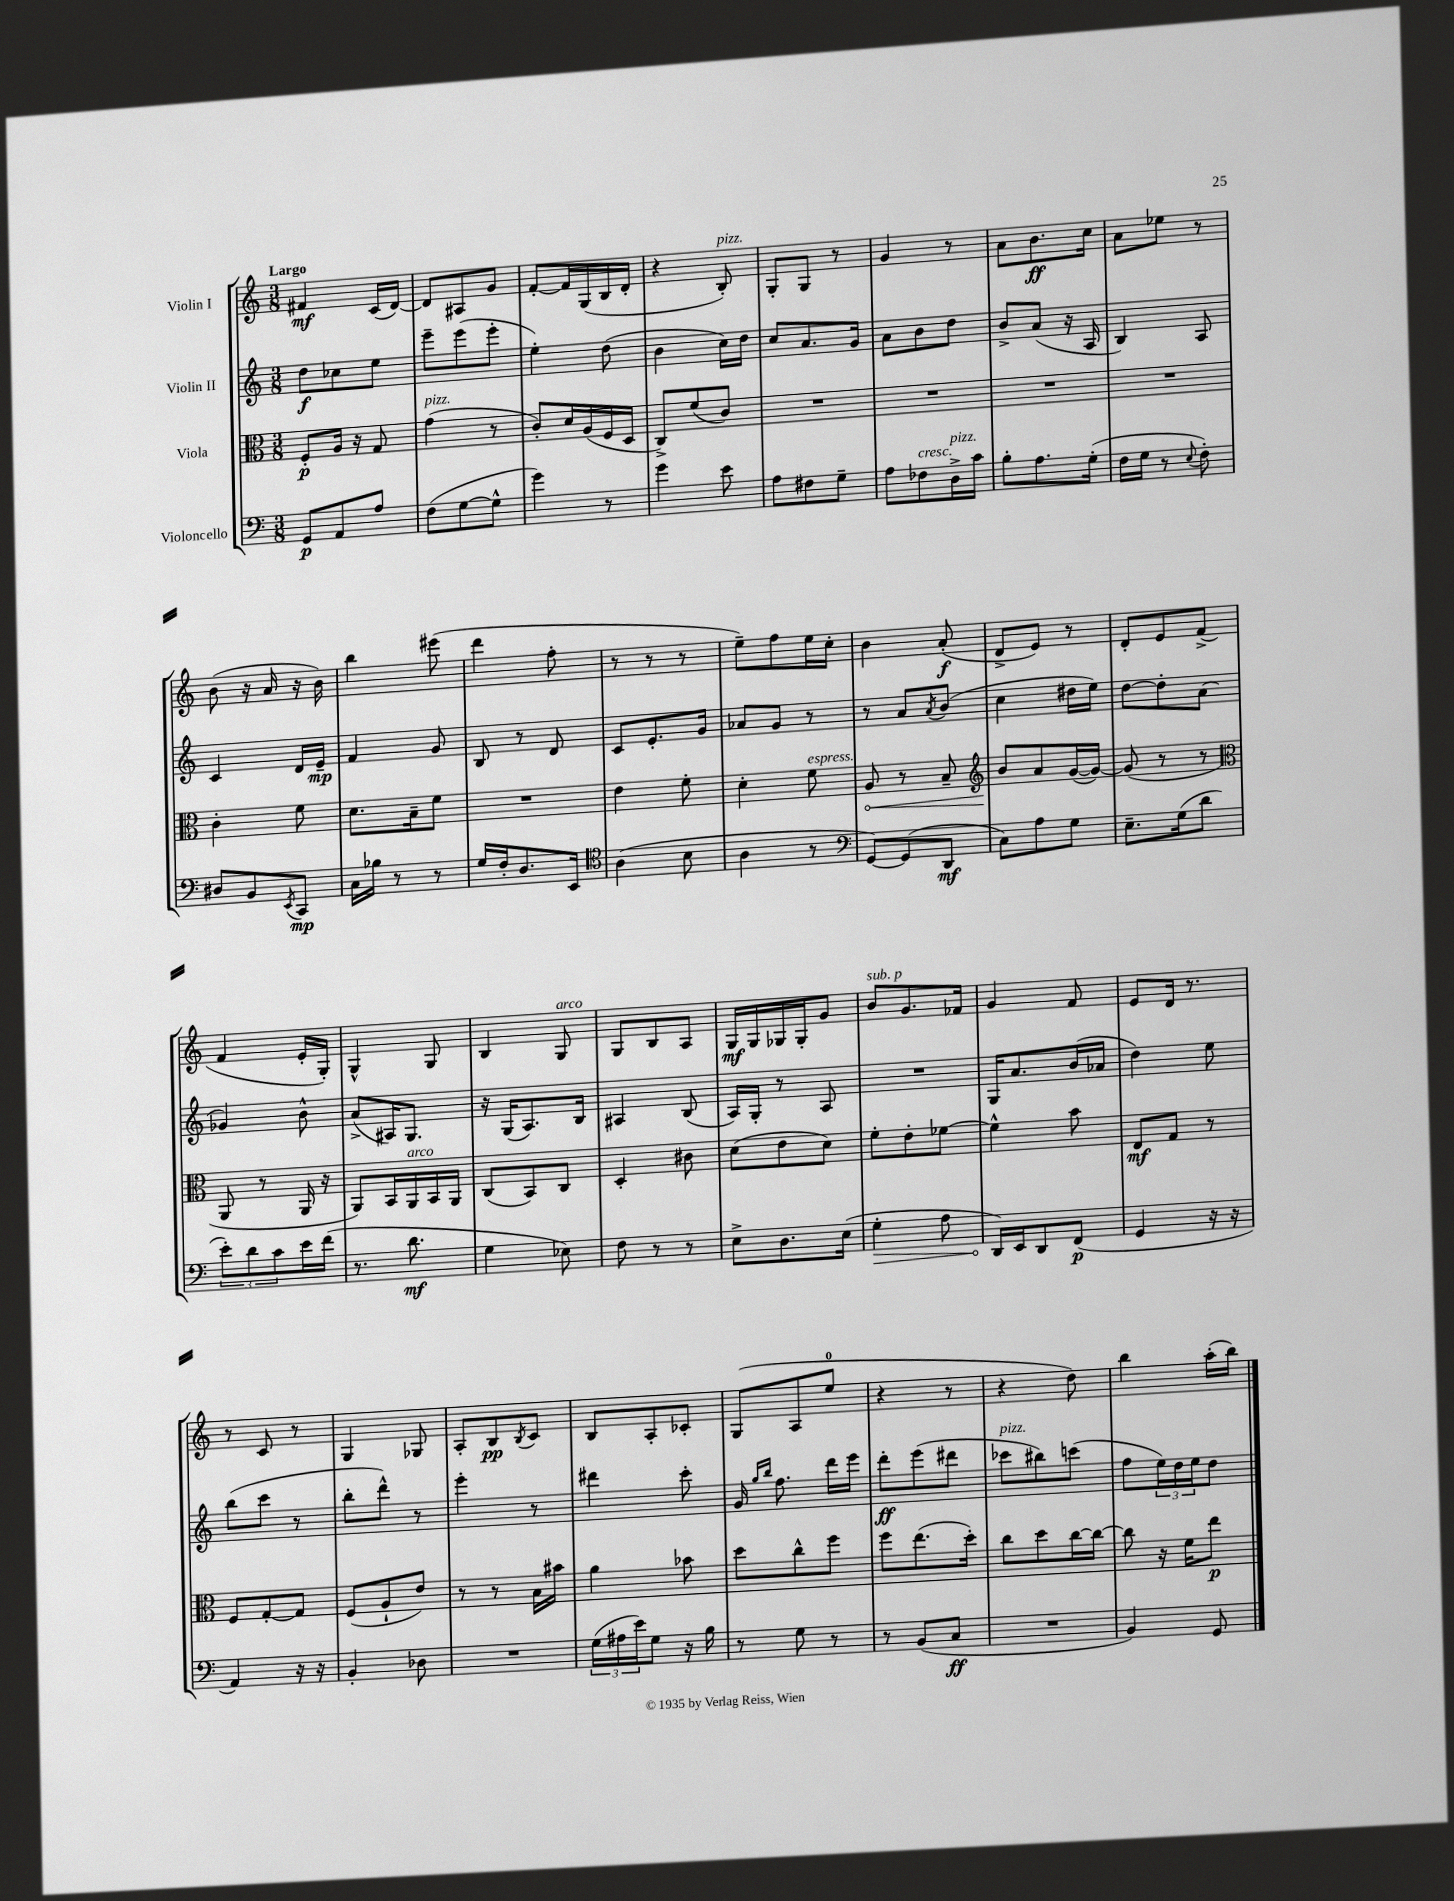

**kern	**kern	**kern	**kern
*staff4	*staff3	*staff2	*staff1
*clefF4	*clefC3	*clefG2	*clefG2
*k[]	*k[]	*k[]	*k[]
*M3/8	*M3/8	*M3/8	*M3/8
8GG/L	8F'/L	8dd\L	4f#/
8AA/	16A/Jk	8cc-\	.
.	16r	.	.
8A/J	8G/	8ee\J	(16c/LL
.	.	.	[16d/JJ)
=	=	=	=
(8F\L	(4g\	8eee~\L	8d/]L
[8G\	.	(8eee\	8A#/
8G^^\]J	8r	8eee'\J	8g/J
=	=	=	=
4g\)	8c'/L)	4ee'\)	[8f'/L
.	16d/L	.	16f/]L
.	(16A/	.	(16G/
8r	16F/	(8dd\	16B/
.	16D/JJ	.	16d'/JJ
=	=	=	=
4g\	8C^/L)	4b\	4r
.	(8f/	.	.
8e\	8c/J)	16cc\LL)	8B'/)
.	.	16dd\JJ	.
=	=	=	=
8A\L	4.r	8cc/L	8G'/L
8F#\	.	8.a/	8G/J
8G~\J	.	.	8r
.	.	16g/Jk	.
=	=	=	=
8A\L	4.r	8a\L	4g/
8F-\	.	8b\	.
16D^\L	.	8dd\J	8r
16c\JJ	.	.	.
=	=	=	=
8B'\L	4.r	8b^/L	8a\L
8.A\	.	(8a/J	8.b\
.	.	16r	.
(16G'\Jk	.	16A/	16cc\Jk
=	=	=	=
16F\LL	4.r	4B/)	8a\L
16G\JJ	.	.	.
8r	.	.	8ee-\J
8qqE/	.	.	.
8F'\)	.	8A/	8r
=	=	=	=
8D#/L	4c'\	4c/	(8b\
8BB/	.	.	16r
.	.	.	16a/
8qEE/	.	.	.
8CC/J	8f\	16d/LL	16r
.	.	16e~/JJ	16b\)
=	=	=	=
16C\LL	8.d\L	4f/	4bb\
16B-\JJ	.	.	.
8r	.	.	.
.	16B~\k	.	.
8r	8f\J	8g/	(8eee#\
=	=	=	=
16G/LL	4.r	8B/	4ddd\
16F'/J	.	.	.
8.D/	.	8r	.
.	.	8d/	8ff'\
16EE/Jk	.	.	.
=	=	=	=
*clefC4	*	*	*
(4A\	4e\	8c/L	8r
.	.	8.e'/	8r
8B\	8f'\	.	8r
.	.	16g/Jk	.
=	=	=	=
4A\	4d'\	8a-/L	8ee~\L)
.	.	8g/J	8ff\
8r	8f\	8r	16ee\L
.	.	.	16cc'\JJ
=	=	=	=
*clefF4	*	*	*
[8GG/L)	8A/	8r	4b\
(8GG/]	8r	8a/L	.
.	.	8qa/	.
8DD/J	8B~/	(8b/J	(8a'/
=	=	=	=
*	*clefG2	*	*
8C\L)	8b/L	4cc\	8d^/L
8A\	8a/	.	8e/J)
8G\J	([16g/L	16dd#\LL	8r
.	16g/_JJ)	16ee\JJ)	.
=	=	=	=
8.E~\L	(8g/]	[8dd\L	8d'/L
.	8r	8dd'\]	8e/
(16G\k	.	.	.
8d\J	8r	(8a\J	(8f^/J
=	=	=	=
*	*clefC3	*	*
12e'\L)	8AA/	4g-/)	4f/
12d\	.	.	.
.	8r	.	.
12c\	.	.	.
16e\L	16AA/	8b^^\	16e'/LL
(16f\JJ	16r	.	16G'/JJ)
=	=	=	=
8.r	8AA/L)	(8a^/L	4G^^/
.	16BB/L	16A#/K)	.
8.d\	16AA/	8.G/J	.
.	16BB/	.	8G/
.	16AA/JJ	.	.
=	=	=	=
4G\	(8C/L	16r	4B/
.	.	(16G/LK	.
.	8BB/)	8.A/)	.
8E-\)	8C/J	.	8G/
.	.	16B/Jk	.
=	=	=	=
8F\	4D'/	4A#/	8G/L
8r	.	.	8B/
8r	8c#\	(8B/	8A/J
=	=	=	=
8E^\L	(8d\L	16A/LL)	16G/LL
.	.	16G'/JJ	16G/
8.D\	8e\	8r	16G-/
.	.	.	16G-'/J
.	8d\J)	8A/	8g/J
(16E\Jk	.	.	.
=	=	=	=
4G'\	8f'\L	4.r	8b/L
.	8e'\	.	8.g/
8A\	[8f-\J	.	.
.	.	.	16f-/Jk
=	=	=	=
16DD/LL)	4f-^^\]	16G/LK	4g/
16EE/J	.	8.a/	.
8DD/	.	.	.
(8FF/J	8b\	(16b/L	8f/
.	.	16a-/JJ	.
=	=	=	=
4GG/	8E/L	4dd\)	8e/L
.	8G/J	.	16d/Jk
.	.	.	8.r
16r	8r	8ee\	.
16r	.	.	.
=	=	=	=
4AA/)	8F/L	(8bb\L	8r
.	[8G'/	8ccc\J	8c/
16r	8G/]J	8r	8r
16r	.	.	.
=	=	=	=
4BB'/	(8F/L	8bb'\L	4G/
.	8A`/	8ddd^^\J)	.
8D-\	8e/J)	8r	8G-/
=	=	=	=
4.r	8r	4eee'\	8A'/L
.	8r	.	8B/
.	.	.	8qB/
.	16B\LL	8r	8c/J
.	16b#\JJ	.	.
=	=	=	=
(24G\LL	4a\	4ddd#\	8B/L
24A#\	.	.	.
24e\J)	.	.	.
8G\J	.	.	8A'/
16r	8b-\	8ccc'\	8c-'/J
16B\	.	.	.
=	=	=	=
8r	8dd\L	16g/	(8G/L
.	.	16qqgg/LL	.
.	.	16qqbb/JJ	.
.	.	8.ff\	.
8G\	8cc^^\	.	8A/
8r	8ff\J	16ddd\LL	8ee/J
.	.	16eee\JJ	.
=	=	=	=
8r	8ff\L	8ddd'\L	4r
(8BB/L	(8.ee\	(8eee\	.
8C/J	.	8ddd#\J	8r
.	16dd'\Jk)	.	.
=	=	=	=
4.r	8cc\L	8ccc-\L	4r
.	8dd\	8bb#\)	.
.	[16cc\L	(8ccc\J	8dd\)
.	16cc\_JJ	.	.
=	=	=	=
4BB/)	8cc\]	8ff\L	4bb\
.	16r	24ee\L)	.
.	.	24dd\	.
.	16f\LK	.	.
.	.	24ee\J	.
8GG/	8ee\J	8dd\J	(16aa'\LL
.	.	.	16bb\JJ)
==	==	==	==
*-	*-	*-	*-
